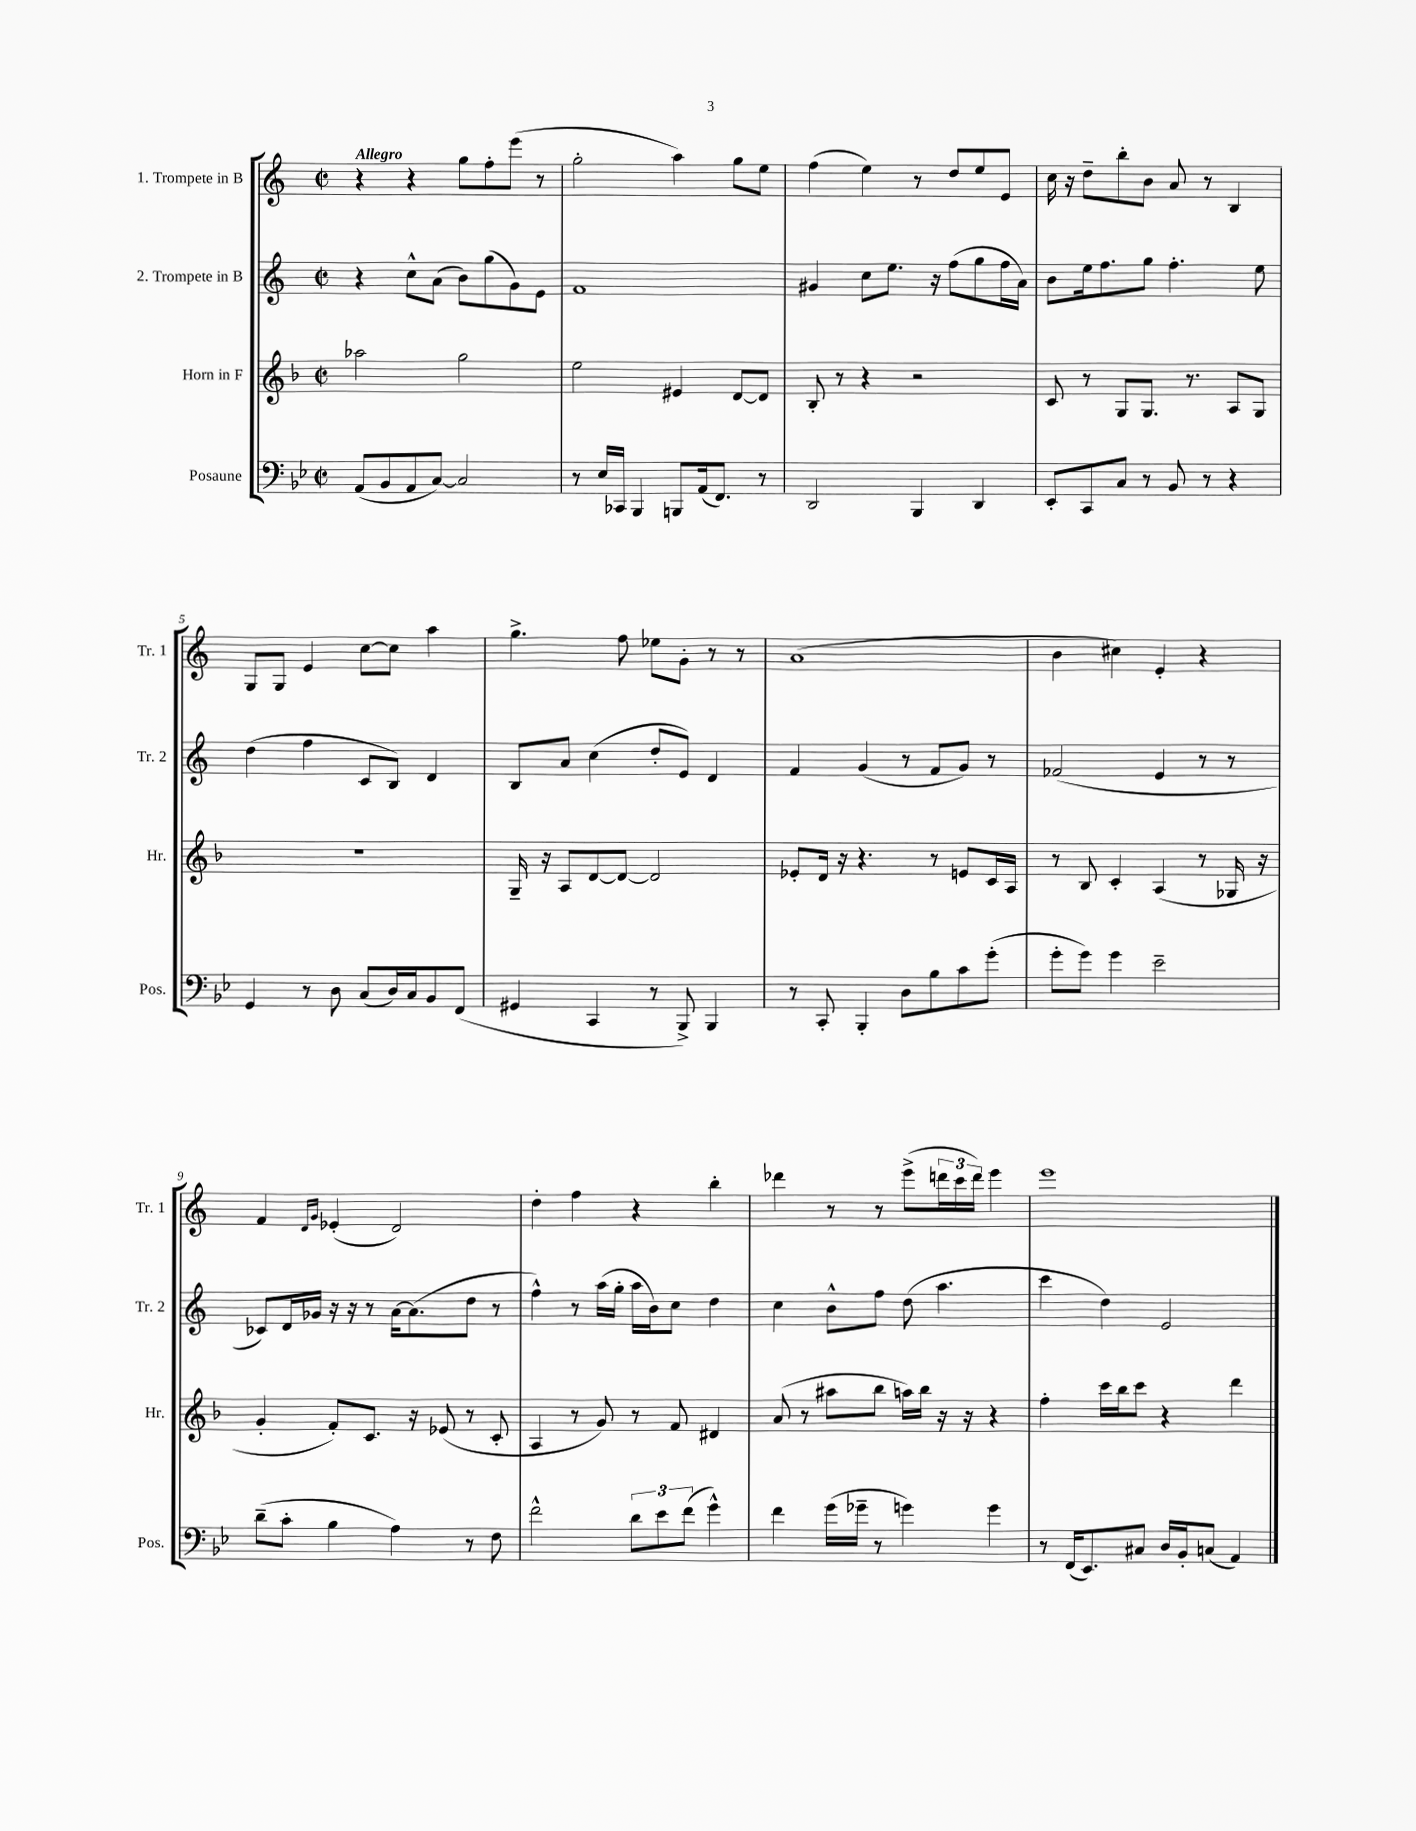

**kern	**kern	**kern	**kern
*part4	*part3	*part2	*part1
*staff4	*staff3	*staff2	*staff1
*I"Posaune	*I"Horn in F	*I"2. Trompete in B	*I"1. Trompete in B
*I'Pos.	*I'Hr.	*I'Tr. 2	*I'Tr. 1
*clefF4	*clefG2	*clefG2	*clefG2
*k[b-e-]	*k[b-]	*k[]	*k[]
*M2/2	*M2/2	*M2/2	*M2/2
*met(c|)	*met(c|)	*met(c|)	*met(c|)
=1	=1	=1	=1
!	!	!	!LO:TX:a:B:t=Allegro
(8AA/L	2aa-X\	4r	4r
8BB-/	.	.	.
8AA/	.	8cc^^\L	4r
[8C/J)	.	(8a\J	.
2C/]	2gg\	8b\L)	8gg\L
.	.	(8gg\	8ff'\
.	.	8g\)	(8eee\J
.	.	8e\J	8r
=2	=2	=2	=2
8r	2ee\	1f	2gg'\
16E-/LL	.	.	.
16CC-X/JJ	.	.	.
4BBB-/	.	.	.
8BBBn/L	4e#X/	.	4aa\)
(16AA/k	.	.	.
8.FF/J)	.	.	.
.	[8d/L	.	8gg\L
8r	8d/J]	.	8ee\J
=3	=3	=3	=3
2DD/	8B-'/	4g#X/	(4ff\
.	8r	.	.
.	4r	8cc\L	4ee\)
.	.	8.ee\J	.
4BBB-/	2r	.	8r
.	.	16r	.
.	.	(8ff\L	8dd/L
4DD/	.	8gg\	8ee/
.	.	16ff\L	8e/J
.	.	16a\JJ)	.
=4	=4	=4	=4
8EE-'/L	8c/	8b\L	16cc\
.	.	.	16r
8CC/	8r	16ee\k	8dd~\L
.	.	8.ff\	.
8C/J	8G/L	.	8bb'\
8r	8.G/J	8gg\J	8b\J
8BB-/	.	4.ff'\	8a/
.	8.r	.	.
8r	.	.	8r
4r	8A/L	.	4B/
.	8G/J	8ee\	.
!!LO:LB:g=z
=5	=5	=5	=5
4GG/	1r	(4dd\	8G/L
.	.	.	8G/J
8r	.	4ff\	4e/
8D\	.	.	.
(8C/L	.	8c/L	[8cc\L
16D/L)	.	8B/J)	8cc\J]
16C/J	.	.	.
8BB-/	.	4d/	4aa\
(8FF/J	.	.	.
=6	=6	=6	=6
4GG#X/	16G~/	8B/L	4.gg^\
.	16r	.	.
.	8A/L	8a/J	.
4CC/	[8d/	(4cc\	.
.	8d/J_	.	8ff\
8r	2d/]	8dd'/L	8ee-X\L
8BBB-^/)	.	8e/J)	8g'\J
4BBB-/	.	4d/	8r
.	.	.	8r
=7	=7	=7	=7
8r	8e-X'/L	4f/	(1a
8CC'/	16d/Jk	.	.
.	16r	.	.
4BBB-'/	4.r	(4g/	.
8D\L	.	8r	.
8B-\	8r	8f/L	.
8c\	8en/L	8g/J)	.
(8g'\J	16c/L	8r	.
.	16A/JJ	.	.
=8	=8	=8	=8
8g'\L	8r	(2f-X/	4b\
8g\J)	8B-/	.	.
4g\	4c'/	.	4cc#X\)
2e-~\	(4A/	4e/	4e'/
.	8r	8r	4r
.	16G-X/	8r	.
.	16r	.	.
!!LO:LB:g=z
=9	=9	=9	=9
(8d~\L	4g'/	8c-X/L)	4f/
8c'\J	.	16d/L	.
.	.	16g-X/JJ	.
.	.	.	16qqd/LL
.	.	.	16qqg/JJ
4B-\	8f'/L)	16r	(4e-X'/
.	.	16r	.
.	8.c/J	8r	.
4A\)	.	[16a\KL	2d/)
.	16r	(8.a\]	.
.	(8e-X/	.	.
8r	8r	8dd\J	.
8F\	8c'/	8r	.
=10	=10	=10	=10
2f^^\	4A/	4ff^^\)	4dd'\
.	8r	8r	4ff\
.	8g/)	(16aa\LL	.
.	.	16gg'\JJ	.
12d\L	8r	16aa\LL	4r
.	.	16b\J)	.
12e-\	.	.	.
.	8f/	8cc\J	.
(12f\J	.	.	.
4g^^\)	4d#X/	4dd\	4bb'\
=11	=11	=11	=11
4f\	(8a/	4cc\	4ddd-X\
.	8r	.	.
(16g\LL	8aa#X\L	8b^^\L	8r
16g-X~\JJ	.	.	.
8r	8bb-\J	8ff\J	8r
4gn\)	16aan\LL)	(8dd\	(8eee^\L
.	16bb-\JJ	.	.
.	16r	4.aa\	24dddn\L
.	.	.	24ccc\
.	16r	.	.
.	.	.	24ddd\JJ)
4g\	4r	.	4eee\
=12	=12	=12	=12
8r	4ff'\	4ccc\	1eee
(16FF/KL	.	.	.
8.EE-/)	.	.	.
.	16ccc\LL	4dd\)	.
.	16bb-\J	.	.
8C#X/J	8ccc\J	.	.
16D/LL	4r	2e/	.
16BB-'/J	.	.	.
(8Cn/J	.	.	.
4AA/)	4ddd\	.	.
==	==	==	==
*-	*-	*-	*-
